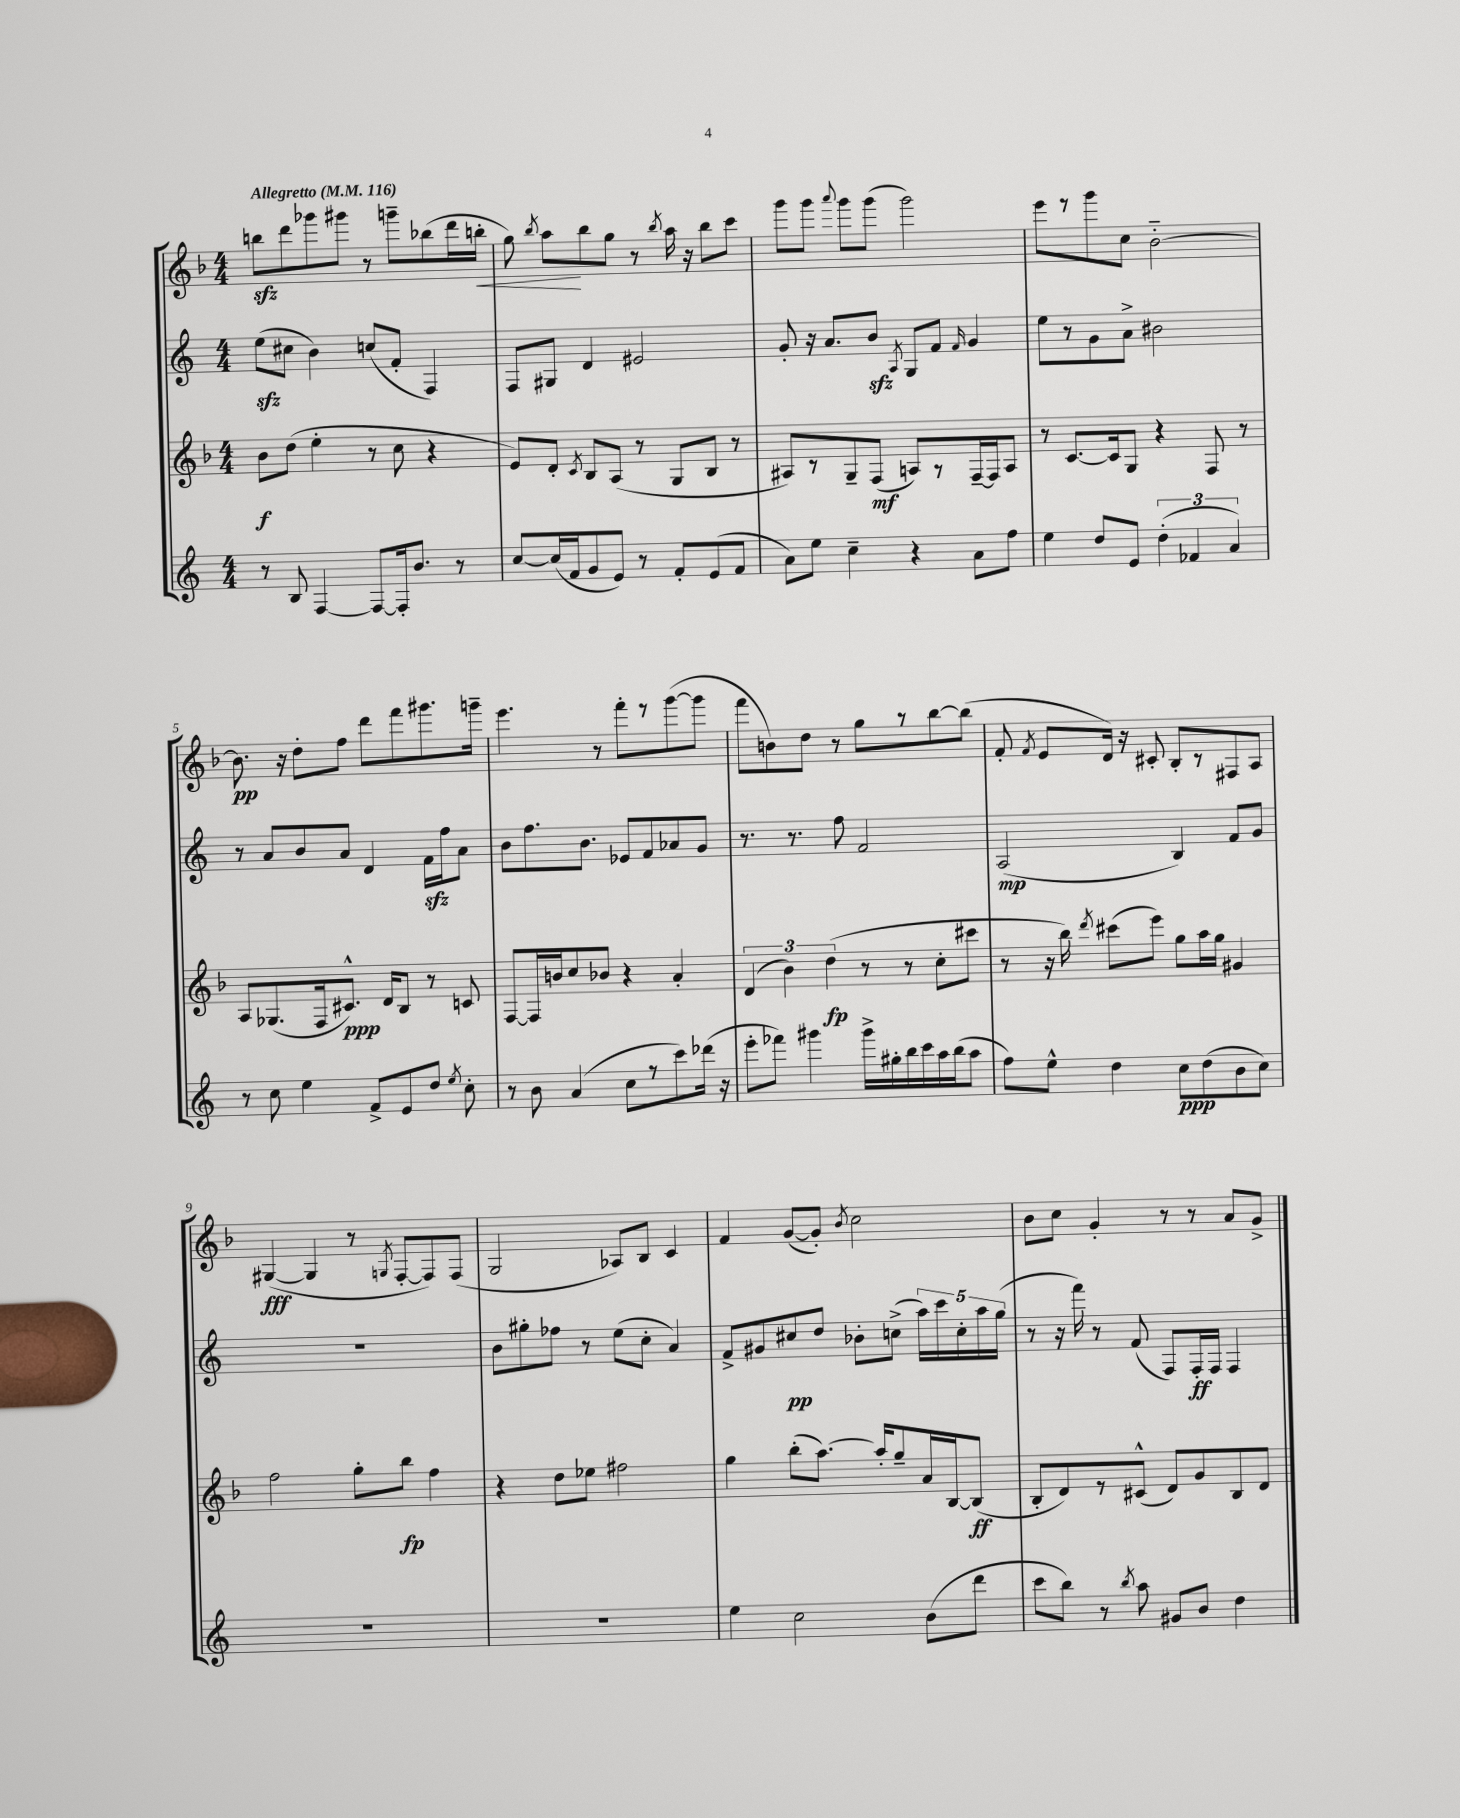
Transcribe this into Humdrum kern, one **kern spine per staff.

**kern	**kern	**kern	**kern
*staff4	*staff3	*staff2	*staff1
*clefG2	*clefG2	*clefG2	*clefG2
*k[]	*k[b-]	*k[]	*k[b-]
*M4/4	*M4/4	*M4/4	*M4/4
*MM116	*MM116	*MM116	*MM116
8r	8b-	(8ee	8bb
8B	(8dd	8cc#	8ddd
[4F	4ee'	4b)	8ggg-
.	.	.	8ggg#
8F_	8r	(8cc	8r
16F']	8cc	8f'	8ggg~
8.b	.	.	.
.	4r	4F)	(8bb-
8r	.	.	16ddd
.	.	.	16bb'
=	=	=	=
[8cc	8e)	8F	8gg)
.	.	.	8qbb-
(16cc]	8d'	8G#	8aa
16f	.	.	.
.	8qc	.	.
8g	8B-	4d	8bb-
8e)	(8A	.	8gg
8r	8r	2e#	8r
.	.	.	8qbb-
8f'	8G	.	16aa
.	.	.	16r
(8e	8B-	.	8bb-
8f	8r	.	8ccc
=	=	=	=
8a)	8A#)	8g'	8ggg
8ee	8r	16r	8ggg
.	.	8.a	.
.	.	.	8qqaaa
4cc~	8G~	.	8ggg
.	(8F	8b	(8ggg
.	.	8qA	.
4r	8A)	8G	2ggg)
.	8r	8f	.
.	.	16qqf	.
8a	[16F~	4g	.
.	16F]	.	.
8ff	8A	.	.
=	=	=	=
4ee	8r	8ee	8eee
.	[8.c	8r	8r
8dd	.	8g	8ggg
.	16c]	.	.
8e	8G	8a^	8cc
(6dd'	4r	2b#	[2b-'~
6f-	.	.	.
.	8F	.	.
6a)	.	.	.
.	8r	.	.
=	=	=	=
8r	8A	8r	8.b-]
8cc	(8.G-	8a	.
.	.	.	16r
4ee	.	8b	8dd'
.	16F	.	.
.	8.c#^^)	8a	8ff
8f^	.	4d	8ddd
.	16d	.	.
8e	8B-	.	8fff
8dd	8r	16f	8.ggg#
.	.	16ff	.
8qee	.	.	.
8cc'	8c	8a	.
.	.	.	16ggg~
=	=	=	=
8r	[8F	8b	4.eee
8b	16F]	8.ff	.
.	16b	.	.
(4a	8cc	.	.
.	.	8.b	.
.	8b-	.	8r
8cc	4r	8e-	8fff'
8r	.	8f	8r
8ccc)	4a'	8a-	([8ggg
(16ddd-	.	8g	8ggg]
16r	.	.	.
=	=	=	=
8eee'	(6d	8.r	8fff
8fff-)	.	.	8b)
.	6b-)	.	.
.	.	8.r	.
4ggg#	.	.	8dd
.	(6dd	.	.
.	.	8ff	8r
16ggg#^	8r	2f	8gg
16gg#'	.	.	.
16bb	8r	.	8r
16ccc	.	.	.
16aa	8cc'	.	[8bb-
(16bb	.	.	.
8aa	8ccc#	.	(8bb-]
=	=	=	=
8ff)	8r	(2A	8f'
.	.	.	8qf
8ee^^	16r	.	8e
.	16bb-)	.	.
.	8qddd	.	.
4dd	(8ccc#	.	16d)
.	.	.	16r
.	8eee)	.	8c#'
8cc	8gg	4B)	8B-'
(8dd	16aa	.	8r
.	16gg	.	.
8b	4g#	8f	8F#
8cc)	.	8g	8A
=	=	=	=
1r	2ff	1r	([4G#
.	.	.	4G#]
.	8gg'	.	8r
.	.	.	8qG
.	8bb-	.	[8F'
.	4ff	.	8F])
.	.	.	(8F
=	=	=	=
1r	4r	8b	2G
.	.	8gg#'	.
.	8dd	8ff-	.
.	8ee-	8r	.
.	2ff#	(8ee	8A-)
.	.	8cc'	8B-
.	.	4a)	4c
=	=	=	=
4ee	4gg	8f^	4f
.	.	8g#	.
2cc	(8bb-'	8cc#	([8g
.	[8.aa)	8dd	8g'])
.	.	.	8qb-
.	.	8b-'	2cc
.	16aa']	.	.
.	8gg~	(8cc^	.
(8b	16a	20aa)	.
.	.	20ccc	.
.	[16B-	.	.
.	.	20cc'	.
8ddd	(8B-]	.	.
.	.	20aa	.
.	.	(20gg	.
=	=	=	=
8ccc	8B-'	8r	8b-
8bb)	8d)	16r	8cc
.	.	16fff)	.
8r	8r	8r	4g'
8qbb	.	.	.
8aa	(8c#^^	(8f	.
8g#	8d)	8F)	8r
8b	8g	16F'	8r
.	.	16F	.
4dd	8B-	4F	8a
.	8d	.	8g^
==	==	==	==
*-	*-	*-	*-
